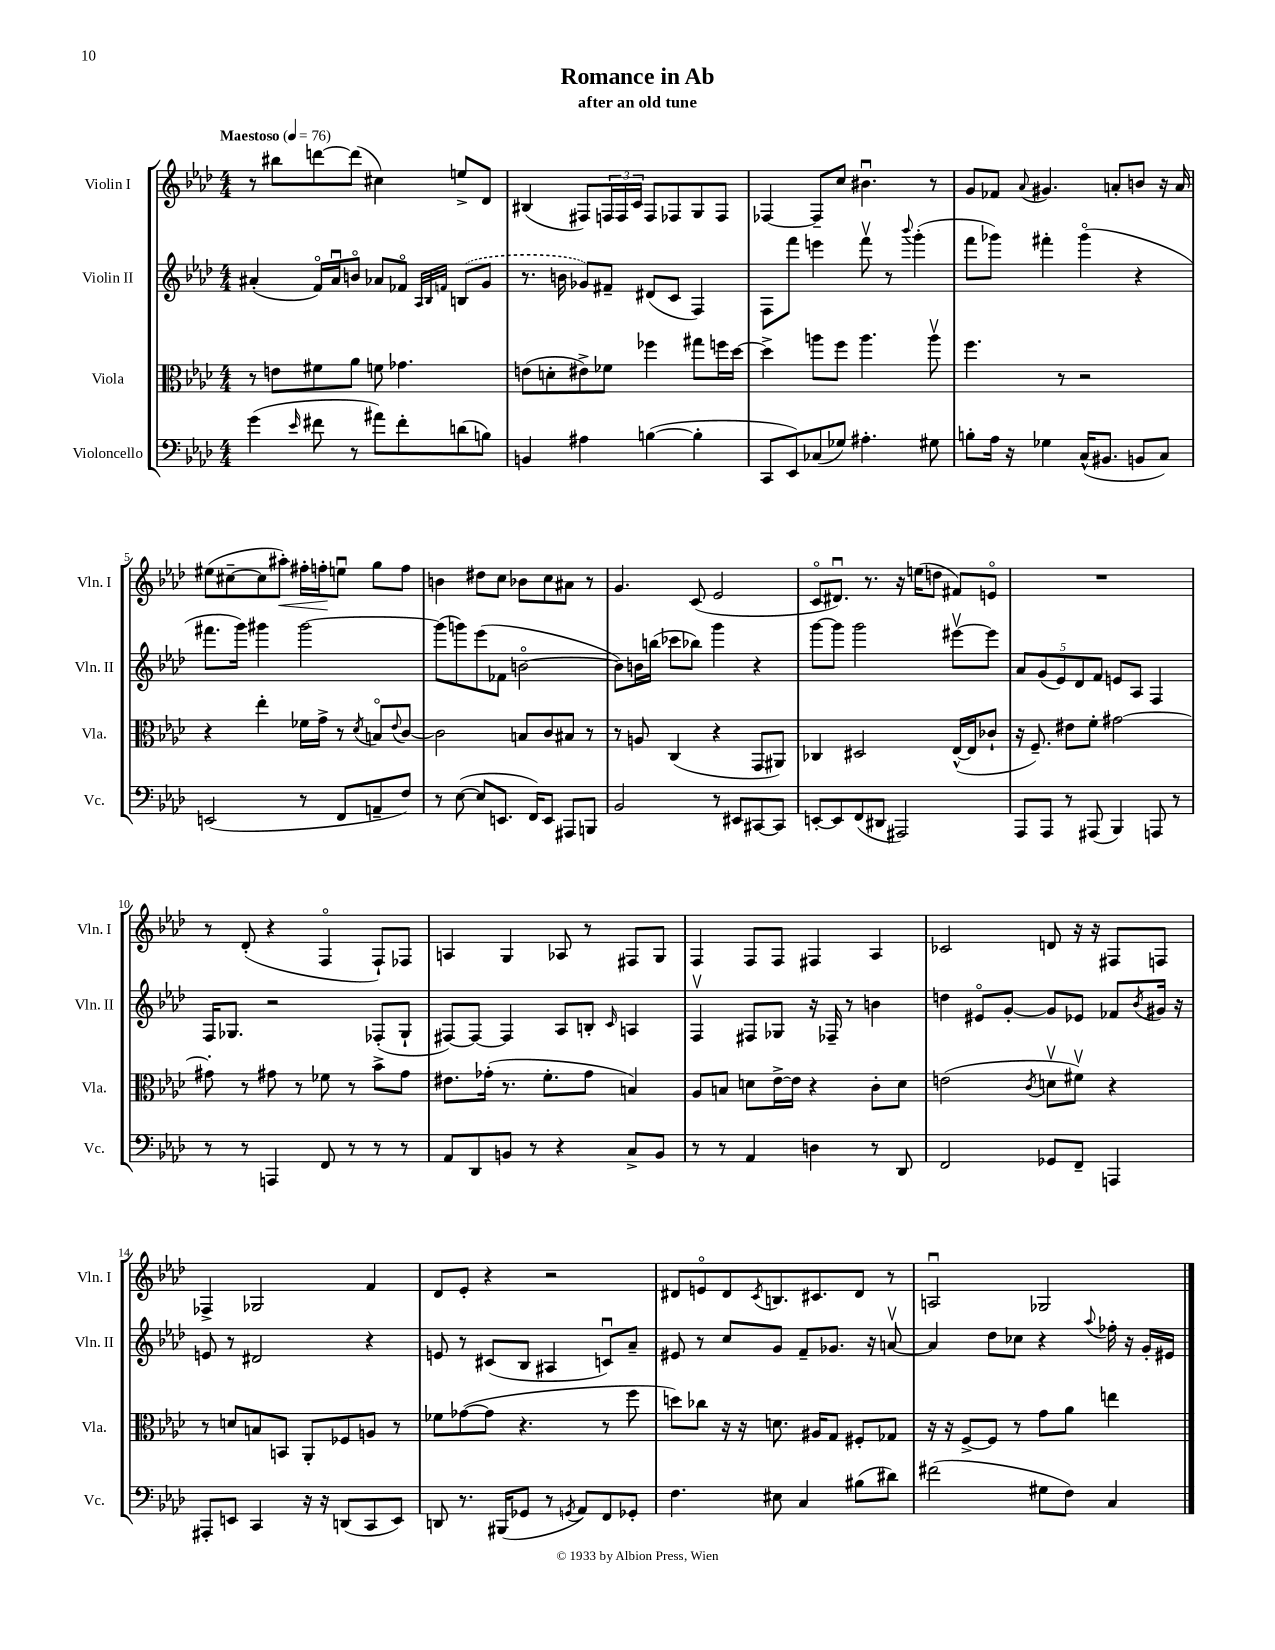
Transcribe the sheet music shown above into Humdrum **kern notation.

**kern	**kern	**kern	**kern	**dynam
*part4	*part3	*part2	*part1	*part1
*staff4	*staff3	*staff2	*staff1	*staff1
*I"Violoncello	*I"Viola	*I"Violin II	*I"Violin I	*
*I'Vc.	*I'Vla.	*I'Vln. II	*I'Vln. I	*
*clefF4	*clefC3	*clefG2	*clefG2	*
*k[b-e-a-d-]	*k[b-e-a-d-]	*k[b-e-a-d-]	*k[b-e-a-d-]	*
*M4/4	*M4/4	*M4/4	*M4/4	*
*MM76	*MM76	*MM76	*MM76	*
=1	=1	=1	=1	=1
!	!	!	!LO:TX:a:B:t=Maestoso	!
(4g\	8r	(4a#X'/	8r	.
.	8en\L	.	8bb#X\L	.
16qqe-/	.	.	.	.
8f#X\	8f#X\	16f/LL)	[8dddn\	.
.	.	16a#u/J	.	.
8r	8a-\J	8bn/J	(8ddd\J]	.
8a#X\L)	8fn\	8a-X/L	4cc#X\)	.
8f#'\	4.g-X\	8f-X/J	.	.
.	.	32qqA-/LLL	.	.
.	.	32qqB-/	.	.
.	.	32qqfn/JJJ	.	.
(8dn\	.	(8Bn/L	8een^/L	.
8Bn\J)	.	8g/J	8d-/J	.
=2	=2	=2	=2	=2
4BBn/	(8en\L	8.r	(4B#X/	.
.	8dn'\	.	.	.
.	.	16bn\	.	.
4A#X\	8e#X^\)	8g-X/L)	8F#X/L)	.
.	8f-X\J	8f#X~/J	24Fn/L	.
.	.	.	24F/	.
.	.	.	24c/JJ	.
([4Bn\	4ff-X\	(8d#X/L	8F/L	.
.	.	8c/J	8F-X/	.
4B'\]	8gg#X\L	4F/)	8G/	.
.	16ffn\L	.	8F-/J	.
.	[16dd-\JJ	.	.	.
=3	=3	=3	=3	=3
8CC/L	4dd-^\]	8F\L	[4F-X/	.
8EE-/)	.	8fff\J	.	.
(8C-X/	8aan\L	4eeen\	8F-~/L]	.
8G-X/J)	8ff\J	.	8cc/J	.
4.A#X'\	4.aa\	8fffv\	4.b#Xu\	.
.	.	8r	.	.
.	.	8qqbbb-/	.	.
.	.	(4ggg'\	.	.
8G#X\	8aav\	.	8r	.
=4	=4	=4	=4	=4
8Bn'\L	4.ff\	8fff\L	8g/L	.
16A-\Jk	.	8ggg-X\J)	8f-X/J	.
16r	.	.	.	.
.	.	.	8qqa-/	.
4G-X\	.	4fff#X'\	4.g#X/	.
.	8r	.	.	.
(16C^^/KL	2r	(4ggg-\	.	.
8.BB#X/J	.	.	.	.
.	.	.	8an'/L	.
8BBn/L	.	4r	8bn/J	.
8C/J)	.	.	16r	.
.	.	.	16a/	.
!!LO:LB:g=z
=5	=5	=5	=5	=5
(2EEn/	4r	8.fff#X\L	(8ee#X\L	.
.	.	.	[8cc#X~\	.
.	.	16ggg\Jk)	.	.
.	4ee-'\	4ggg#X\	8cc#\]	.
!	!	!	!	!LO:HP:b
.	.	.	8aa#X'\J)	<
8r	16f-X\LL	[2ggg#\	16ff#X'\LL	.
.	16g^\JJ	.	16ffn'\J	.
8FF/L	8r	.	8eenu\J	[
.	8qd-/	.	.	.
8AAn~/	8Bn/L	.	8gg\L	.
.	8qqe-/	.	.	.
8F/J)	[8c/J	.	8ff\J	.
=6	=6	=6	=6	=6
8r	2c\]	(8ggg#\L]	4bn\	.
([8E-\	.	8gggn\)	.	.
8E-/L]	.	(8eee-\	8dd#X\L	.
8.EEn/J	.	8f-X\J	8cc\J	.
.	8Bn/L	[2bn\	8b-X\L	.
16FF/KL)	.	.	.	.
8EE/J	8c/	.	8cc\	.
8AAA#X/L	8B#X/J	.	8a#X\J	.
8BBBn/J	8r	.	8r	.
=7	=7	=7	=7	=7
2BB-/	8r	8b\L])	4.g/	.
.	8An/	16bn\L	.	.
.	.	(16bbn\JJ	.	.
.	(4C/	8ccc-X\L	.	.
.	.	8bb-X\J)	(8c/	.
8r	4r	4ggg\	2e-/	.
8EE#X/L	.	.	.	.
[8CC#X/	8GG/L	4r	.	.
8CC#/J]	8AA#X/J)	.	.	.
=8	=8	=8	=8	=8
[8EEn'/L	4C-X/	[8ggg\L	8c/L	.
8EE/]	.	8ggg\J]	8.d#Xu/J)	.
(8FF/	2D#X/	2ggg\	.	.
.	.	.	8.r	.
8DD#X/J	.	.	.	.
2AAA#X/)	.	.	16r	.
.	.	.	(16een\KL	.
.	.	.	8ddn\J	.
.	([16E-^^/LL	[8eee#Xv\L	8f#X/L)	.
.	16E-/J]	.	.	.
.	8c-X`/J	8eee#\J]	8en/J	.
=9	=9	=9	=9	=9
8AAA-/L	16r	10a-/L	1r	.
.	8.F~/)	.	.	.
.	.	(10g/	.	.
8AAA-/J	.	.	.	.
.	.	10e-/)	.	.
8r	8e#X\L	.	.	.
.	.	10d-/	.	.
(8AAA#X/	8f'\J	.	.	.
.	.	10f/J	.	.
4BBB-/)	[2g#X\	8en/L	.	.
.	.	8A-/J	.	.
8AAAn/	.	4F/	.	.
8r	.	.	.	.
!!LO:LB:g=z
=10	=10	=10	=10	=10
8r	8g#X'\]	16F/KL	8r	.
.	.	8.G-X/J	.	.
8r	8r	.	(8d-'/	.
4AAAn/	8g#X\	2r	4r	.
.	8r	.	.	.
8FF/	8f-X\	.	4F/	.
8r	8r	.	.	.
8r	8b-^\L	(8F-X'/L	8F`/L)	.
8r	8g#\J	8G-`/J	8F-X/J	.
=11	=11	=11	=11	=11
8AA-/L	8.e#X\L	[8F#X/L)	4An/	.
8DD-/	.	8F#/J_	.	.
.	(16g-X'\Jk	.	.	.
8BBn/J	8.r	4F#/]	4G/	.
8r	.	.	.	.
.	8.f'\L	.	.	.
4r	.	8A-/L	8A-X/	.
.	8g-\J	8Bn'/J	8r	.
.	.	16qqc/	.	.
8C^/L	4Bn/)	4An/	8F#X/L	.
8BB/J	.	.	8G/J	.
=12	=12	=12	=12	=12
8r	8A-/L	4Fv/	4F/	.
8r	8Bn/J	.	.	.
4AA-/	8dn\L	8F#X/L	8F/L	.
.	[16e-^\L	8G-X/J	8F/J	.
.	16e-\JJ]	.	.	.
4Dn\	4r	16r	4F#X/	.
.	.	16F-X~/	.	.
.	.	8r	.	.
8r	8c'\L	4bn\	4A-/	.
8DD-/	8d\J	.	.	.
=13	=13	=13	=13	=13
2FF/	(2en\	4ddn\	2c-X/	.
.	.	8e#X/L	.	.
.	.	[8g'/J	.	.
.	8qc/	.	.	.
8GG-X/L	8dnv\L	8g/L]	8dn/	.
8FF~/J	8f#Xv\J)	8e-X/J	16r	.
.	.	.	16r	.
4AAAn/	4r	8f-X/L	8F#X/L	.
.	.	8qb-/	.	.
.	.	16g#X/Jk	8Fn/J	.
.	.	16r	.	.
!!LO:LB:g=z
=14	=14	=14	=14	=14
8AAA#X'/L	8r	8en/	4F-X^/	.
8EEn/J	8dn/L	8r	.	.
4CC/	8Bn/	2d#X/	2G-X/	.
.	8BBn/J	.	.	.
16r	8AA-'/L	.	.	.
16r	.	.	.	.
(8DDn/L	8F-X/	.	.	.
8CC/	8An/J	4r	4f/	.
8EE/J)	8r	.	.	.
=15	=15	=15	=15	=15
8DDn/	8f-X\L	8en/	8d-/L	.
8.r	([8g-X\	8r	8e-'/J	.
.	8g-\J]	(8c#X/L	4r	.
(16BBB#X/KL	.	.	.	.
8GG-X/J	4.r	8B-/J	.	.
8r	.	4A#X/	2r	.
8qGGn/	.	.	.	.
8AA-/L)	.	.	.	.
8FF/	8r	8cnu/L)	.	.
8GG-X'/J	8ff\	8a-~/J	.	.
=16	=16	=16	=16	=16
4.F\	8ddn\L)	8e#X/	8d#X/L	.
.	8cc-X\J	8r	8en/	.
.	16r	8cc/L	8d#/	.
.	16r	.	.	.
.	.	.	8qc/	.
8E#X\	8.dn\	8g/J	8.Bn/	.
4C/	.	8f~/L	.	.
.	16A#X/KL	.	8.c#X/	.
.	8G/J	8.g-X/J	.	.
(8B#X\L	8F#X'/L	.	8d#/J	.
.	.	16r	.	.
8d#X\J)	8G-X/J	[8anv/	8r	.
=17	=17	=17	=17	=17
(2f#X\	16r	4a/]	2Anu/	.
.	16r	.	.	.
.	[8F^/L	.	.	.
.	8F/J]	8dd-\L	.	.
.	8r	8cc-X\J	.	.
8G#X\L	8g\L	4r	2G-X/	.
8F\J)	8a-\J	.	.	.
.	.	8qqaa-/	.	.
4C/	4een\	16ff-X'\	.	.
.	.	16r	.	.
.	.	16g'/LL	.	.
.	.	16e#X/JJ	.	.
==	==	==	==	==
*-	*-	*-	*-	*-
